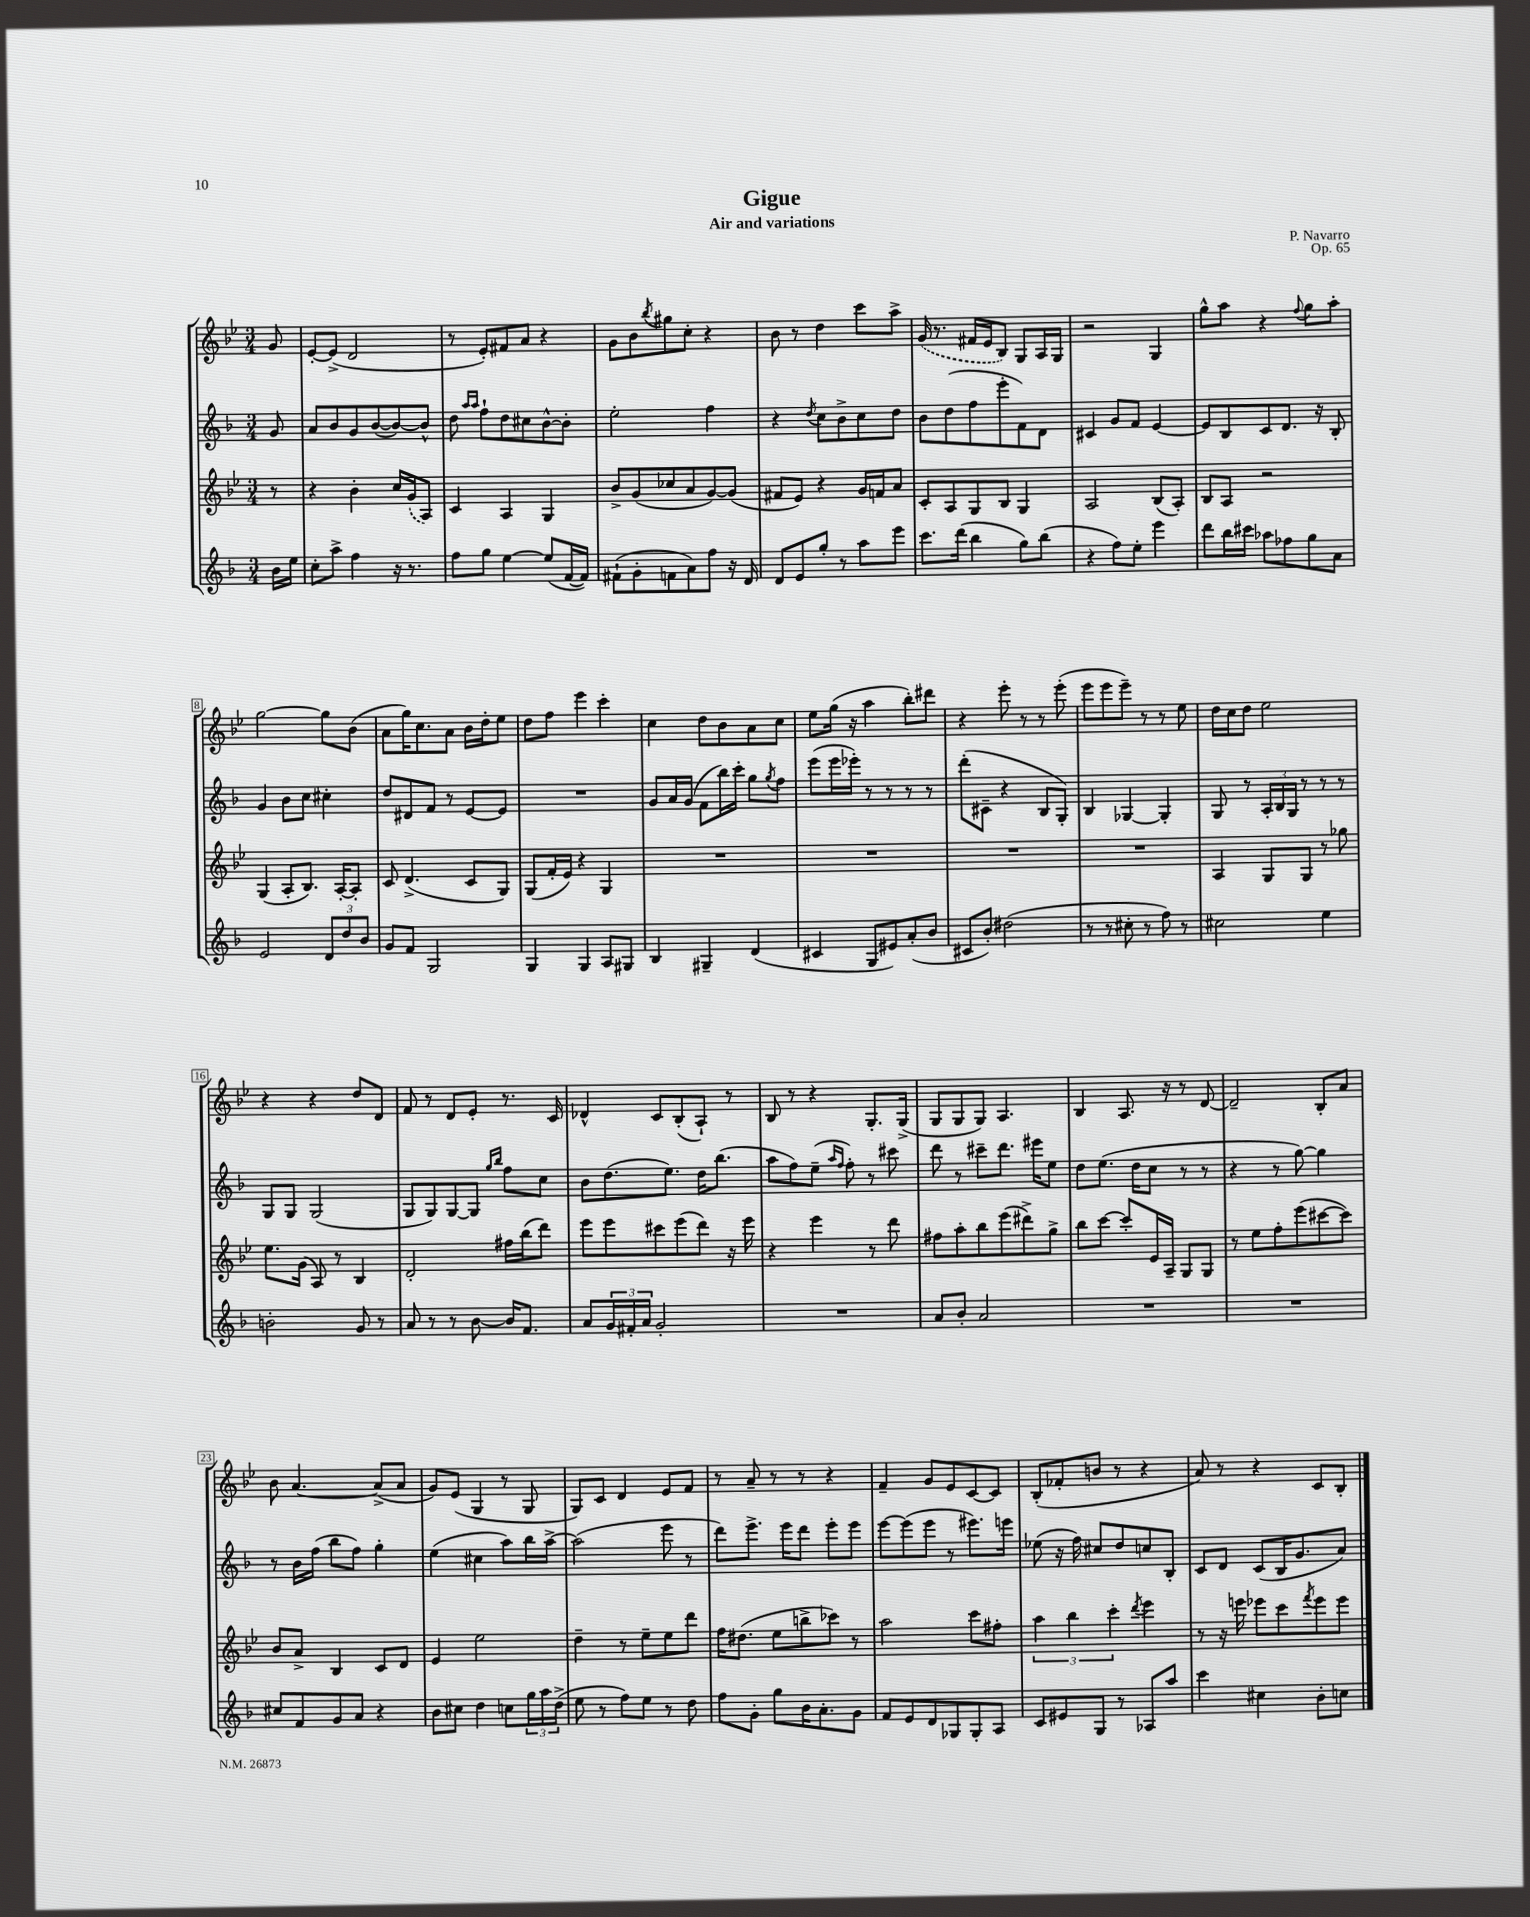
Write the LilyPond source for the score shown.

\header { title = "Gigue" composer = "P. Navarro" subtitle = "Air and variations" opus = "Op. 65" }
<<
\new StaffGroup <<
\new Staff = "s0" {
    \clef treble \key bes \major \numericTimeSignature \time 3/4 \partial 8
    g'8 |
    ees'8~-. ees'8->( d'2 |
    r8 ees'8-.) fis'8 a'8 r4 |
    g'8 bes'8 \acciaccatura { bes''8 } gis''8 c''8-. r4 |
    bes'8 r8 d''4 c'''8 a''8-> |
    \once \slurDashed g'16( r8. fis'16 ees'16 bes8) g8 a16 g16 |
    r2 g4 |
    g''8-^ a''8 r4 \appoggiatura { f''8 } g''8 a''8-. |
    g''2~ g''8 bes'8( |
    a'8 g''16) c''8. a'8 bes'16 d''16-. ees''8 |
    d''8 f''8 ees'''4 c'''4-. |
    c''4 d''8 bes'8 a'8 c''8 |
    ees''8 g''16( r16 a''4 bes''8-.) dis'''8 |
    r4 ees'''8-. r8 r8 ees'''8-.( |
    ees'''8 ees'''8 ees'''8--) r8 r8 ees''8 |
    d''16 c''16 d''8 ees''2 |
    r4 r4 d''8 d'8 |
    f'8 r8 d'8 ees'8-. r8. c'16 |
    des'4-^ c'8 bes8-.( a8-!) r8 |
    bes8 r8 r4 g8.-. g16->( |
    g8 g8 g8) a4. |
    bes4 a8. r16 r8 d'8~ |
    d'2-- bes8-. a'8 |
    bes'8 a'4.~ a'8->( a'8 |
    g'8) ees'8( g4 r8 g8 |
    g8) c'8 d'4 ees'8 f'8 |
    r8 a'8-- r8 r8 r4 |
    f'4-- g'8 ees'8 c'8~ c'8 |
    bes8-.( fes'8-. b'8 r8 r4 |
    a'8) r8 r4 c'8 bes8-. \bar "|." |
}
\new Staff = "s1" {
    \clef treble \key f \major \numericTimeSignature \time 3/4 \partial 8
    g'8 |
    a'8 bes'8 g'8 bes'8~( bes'8~) bes'8-^ |
    d''8 \grace { a''16 a''16 } f''8-! d''8 cis''8 bes'8~-^ bes'8-. |
    e''2-. f''4 |
    r4 \acciaccatura { d''8 } c''8 bes'8-> c''8 d''8 |
    bes'8 d''8( f''8 e'''8-. f'8) d'8 |
    cis'4 g'8 f'8 e'4~ |
    e'8 bes8 c'8 d'8. r16 bes8-. |
    g'4 bes'8 c''8 cis''4-. |
    d''8 dis'8 f'8 r8 e'8~ e'8 |
    R2. |
    g'8 a'16 g'16( f'8 bes''16) c'''16-. g''8 \acciaccatura { g''8 } f''8 |
    e'''8( e'''16 ees'''16-.) r8 r8 r8 r8 |
    d'''8-.( cis'8-- r4 bes8 g8-.) |
    bes4 ges4~ ges4-. |
    g8 r8 \tuplet 3/2 { a16-. bes16 g16 } r8 r8 r8 |
    g8 g8 g2( |
    g8 g8) g8~ g8 \grace { g''16 bes''16 } f''8 c''8 |
    bes'8 d''8.( e''8.) d''16 bes''8.( |
    a''8 f''8) e''8--( \grace { a''16 f''16 } f''8-.) r8 cis'''8 |
    d'''8 r8 cis'''8-- d'''8. eis'''16 e''8 |
    d''8 e''8.( d''16 c''8 r8 r8 |
    r4 r8 g''8~) g''4 |
    r8 bes'16 f''16( bes''8 f''8) g''4-. |
    e''4( cis''4 a''8) bes''16 a''16~-> |
    a''2( e'''8 r8 |
    d'''8) e'''8.-> e'''16 d'''8 e'''8-. e'''8 |
    e'''8~ e'''8( e'''8 r8 eis'''8.) e'''16 |
    ees''8( r16 f''16) cis''8 d''8 c''8 bes8-. |
    c'8 d'8 c'8( bes16 g'8. a'8) \bar "|." |
}
\new Staff = "s2" {
    \clef treble \key bes \major \numericTimeSignature \time 3/4 \partial 8
    r8 |
    r4 bes'4-. c''16 \once \slurDashed g'16( a8) |
    c'4 a4 g4 |
    bes'8-> g'8( ces''8 a'8 g'8~) g'8( |
    fis'8 ees'8) r4 g'16 f'16 a'8 |
    c'8-. a8 g8 bes8 g4 |
    a2 bes8( a8-.) |
    bes8 a8 r2 |
    g4( a8-. bes8.) a16~-. a8-. |
    c'8 d'4.->( c'8 g8) |
    g8( f'16-. ees'16) r4 g4 |
    R2. |
    R2. |
    R2. |
    R2. |
    a4 g8 g8 r8 ges''8 |
    ees''8. g'16( a8) r8 bes4 |
    d'2-. fis''16 bes''16( d'''8) |
    ees'''8 ees'''8 cis'''8 ees'''8( d'''8) r16 ees'''16 |
    r4 ees'''4 r8 d'''8 |
    fis''8 a''8-. bes''8 ees'''8( dis'''8->) g''8-> |
    bes''8 c'''8~ c'''8-. ees'16 a16-- g8 g8 |
    r8 ees''8 f''8-. ees'''8( cis'''8~ cis'''8) |
    bes'8 a'8-> bes4 c'8 d'8 |
    ees'4 ees''2 |
    d''4-- r8 ees''8-- ees''8 d'''8 |
    f''16 dis''8.( ees''8 b''8-> ces'''8) r8 |
    a''2 c'''8 fis''8-. |
    \tuplet 3/2 { a''4 bes''4 c'''4-. } \acciaccatura { d'''8 } ees'''4 |
    r8 r16 e'''16 ees'''8 c'''8 \acciaccatura { f'''8 } ees'''8 ees'''8 \bar "|." |
}
\new Staff = "s3" {
    \clef treble \key f \major \numericTimeSignature \time 3/4 \partial 8
    bes'16 e''16 |
    c''8-. a''8-> f''4 r16 r8. |
    f''8 g''8 e''4~ e''8( f'16~ f'16) |
    fis'8-!( g'8-. f'8 a'8) f''8 r16 d'16 |
    d'8 e'8 g''8-. r8 a''8 e'''8 |
    c'''8. d'''16( bes''4 g''8) bes''8( |
    r4 f''8) e''8-. e'''4 |
    d'''8 bes''16 cis'''16 aes''8 fes''8 g''8 a'8 |
    e'2 \tuplet 3/2 { d'8 d''8 bes'8 } |
    g'8 f'8 g2 |
    g4 g4 a8 gis8 |
    bes4 gis4-- d'4( |
    cis'4 g8 eis'8) a'8-.( bes'8 |
    cis'8 bes'8-.) dis''2( |
    r8 r8 cis''8-. r8 f''8) r8 |
    cis''2 e''4 |
    b'2-. g'8 r8 |
    a'8 r8 r8 bes'8~ bes'16 f'8. |
    a'8 \tuplet 3/2 { g'16 fis'16-. a'16 } g'2-. |
    R2. |
    a'8 bes'8-. a'2 |
    R2. |
    R2. |
    cis''8 f'8 g'8 a'8 r4 |
    bes'8 cis''8 d''4 c''8 \tuplet 3/2 { g''16 a''16 d''16->( } |
    e''8 r8 f''8) e''8 r8 d''8 |
    f''8 g'8-. g''8 bes'16 a'8.-. g'8 |
    f'8 e'8 d'8 ges8 ges8-. a8 |
    c'8 eis'8 g8 r8 aes8 a''8 |
    c'''4 cis''4 bes'8-. c''8 \bar "|." |
}
>>
>>
\layout { \context { \Score \override BarNumber.stencil = #(make-stencil-boxer 0.1 0.3 ly:text-interface::print) } }
